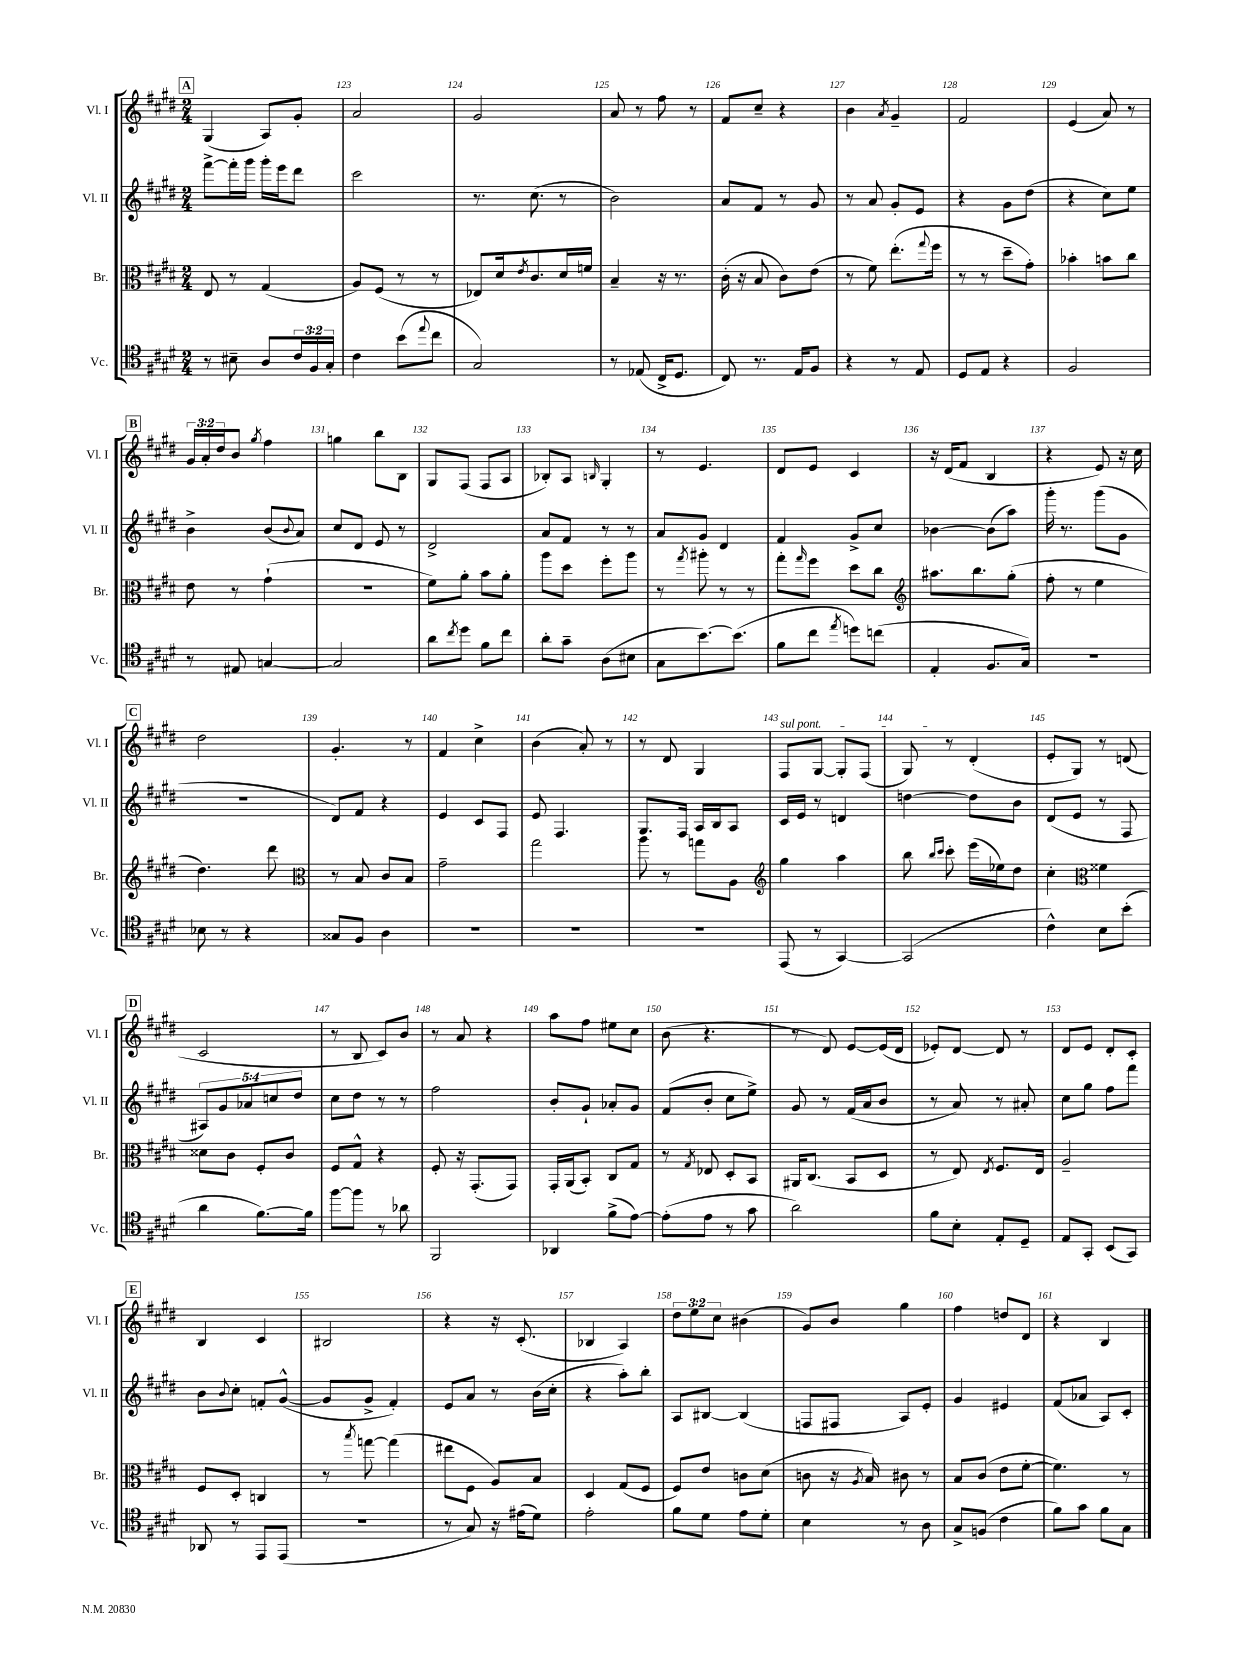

**kern	**kern	**kern	**kern
*staff4	*staff3	*staff2	*staff1
*clefC4	*clefC3	*clefG2	*clefG2
*k[f#c#g#d#]	*k[f#c#g#d#]	*k[f#c#g#d#]	*k[f#c#g#d#]
*M2/4	*M2/4	*M2/4	*M2/4
8r	8E/	[8fff#^\L	(4G#/
8B#~\	8r	16fff#'\]L	.
.	.	16ggg#\JJ	.
8A/L	(4G#/	16ggg#'\LL	8A/L)
.	.	16eee\J	.
24c#/L	.	8ddd#\J	8g#'/J
24F#/	.	.	.
24G#'/JJ	.	.	.
=	=	=	=
4c#\	8A/L)	2ccc#\	2a/
.	(8F#/J	.	.
(8b\L	8r	.	.
8qqee/	.	.	.
8cc#\J	8r	.	.
=	=	=	=
2G#/)	8E-/L)	8.r	2g#/
.	16d#/k	.	.
.	8qe/	.	.
.	8.c#/	(8.cc#\	.
.	16d#/L	8r	.
.	16f/JJ	.	.
=	=	=	=
8r	4B~/	2b\)	8a/
(8E-/	.	.	8r
16C#^/LK	16r	.	8ff#\
8.D#/J	8.r	.	.
.	.	.	8r
=	=	=	=
8C#/)	(16c#'\	8a/L	8f#/L
.	16r	.	.
8.r	8B/	8f#/J	8cc#~/J
.	8c#\L)	8r	4r
16E/LK	.	.	.
8F#/J	(8e\J	8g#/	.
=	=	=	=
4r	8r	8r	4b\
.	8f#\)	8a/	.
.	.	.	8qa/
8r	(8.ee'\L	8g#'/L	4g#~/
8E/	.	8e/J	.
.	8qqgg#/	.	.
.	16ff#\Jk	.	.
=	=	=	=
8D#/L	8r	4r	2f#/
8E/J	8r	.	.
4r	8dd#~\L	8g#\L	.
.	8g#'\J)	(8dd#\J	.
=	=	=	=
2F#/	4b-'\	4r	(4e/
.	8b\L	8cc#\L)	8a/)
.	8cc#\J	8ee\J	8r
=	=	=	=
8r	8e\	4b^\	24g#/LL
.	.	.	24a'/
.	.	.	24dd#/J
8E#/	8r	.	8b/J
.	.	.	8qgg#/
[4G/	(4g#`\	(8b/L	4ff#\
.	.	8qqb/	.
.	.	8a/J)	.
=	=	=	=
2G/]	2r	8cc#/L	4gg\
.	.	8d#/J	.
.	.	8e/	8bb\L
.	.	8r	8B\J
=	=	=	=
8a\L	8f#\L)	2d#^/	8G#/L
8qcc#/	.	.	.
8dd#\J	8a'\J	.	(8F#/J
8f#\L	8b\L	.	8F#/L
8cc#\J	8a'\J	.	8A/J
=	=	=	=
8a'\L	8aa\L	8a/L	8B-'/L)
8g#~\J	8dd#\J	8f#/J	8A/J
.	.	.	16qqB/
(8A\L	8ff#'\L	8r	4G#'/
8B#\J	8aa\J	8r	.
=	=	=	=
8G#\L	8r	8a/L	8r
.	8qgg#/	.	.
[8.b\)	8aa#'\	8g#/J	4.e/
.	8r	4d#/	.
(8.b\]J	.	.	.
.	8r	.	.
=	=	=	=
8f#\L	8gg#'\L	4f#/	8d#/L
.	16qqgg#/	.	.
8cc#\J	8ff#\J	.	8e/J
8qee/	.	.	.
8dd\L)	8dd#\L	8g#^/L	4c#/
(8cc\J	8cc#\J	8cc#/J	.
=	=	=	=
*	*clefG2	*	*
4E'/	8.aa#\L	[4b-\	16r
.	.	.	(16d#/LK
.	.	.	8f#/J
.	8.bb\	.	.
8.F#/L	.	(8b-\]L	4B/
.	(8gg#'\J	8aa\J)	.
16G#/Jk)	.	.	.
=	=	=	=
2r	8ff#'\	16ggg#'\	4r
.	.	8.r	.
.	8r	.	.
.	4ee\	(8ggg#\L	8e/)
.	.	8g#\J	16r
.	.	.	16cc#\
=	=	=	=
8B-\	4.dd#\)	2r	2dd#\
8r	.	.	.
4r	.	.	.
.	8ddd#\	.	.
=	=	=	=
*	*clefC3	*	*
8G##/L	8r	8d#/L)	4.g#'/
8F#/J	8B/	8f#/J	.
4A\	8c#/L	4r	.
.	8B/J	.	8r
=	=	=	=
2r	2g#~\	4e/	4f#/
.	.	8c#/L	4cc#^\
.	.	8F#/J	.
=	=	=	=
2r	2gg#\	8e/	(4b\
.	.	4.F#/	.
.	.	.	8a'/)
.	.	.	8r
=	=	=	=
2r	8aa\	8.G#/L	8r
.	8r	.	8d#/
.	.	16F#/Jk	.
.	8gg\L	16A/LL	4G#/
.	.	16B/J	.
.	8A\J	8A/J	.
=	=	=	=
*	*clefG2	*	*
(8EE/	4gg#\	16c#/LL	8F#/L
.	.	16e/JJ	.
8r	.	8r	[8G#/J
[4GG#/)	4aa\	4d/	8G#'/]L
.	.	.	(8F#/J
=	=	=	=
(2GG#/]	8bb\	[4dd\	8G#/)
.	16qqbb/LL	.	.
.	16qqccc#/JJ	.	.
.	8ccc#'\	.	8r
.	(16eee\LL	8dd\]L	(4d#'/
.	16ee-\J)	.	.
.	8dd#\J	8b\J	.
=	=	=	=
4c#^^\)	4cc#'\	(8d#/L	8e'/L
.	.	8e/J	8G#/J)
*	*clefC3	*	*
8B\L	4f##\	8r	8r
(8b'\J	.	8F#/	(8d/
=	=	=	=
4a\	8d##\L	10A#/L)	2c#/
.	.	10g#/	.
.	8c#\J	.	.
.	.	10a-/	.
[8.f#\L)	8F#'/L	.	.
.	.	10cc/	.
.	8c#/J	.	.
.	.	10dd#/J	.
16f#\]Jk	.	.	.
=	=	=	=
[8ff#\L	8F#/L	8cc#\L	8r
8ff#\]J	8G#^^/J	8dd#\J	8B/
8r	4r	8r	8c#/L)
8a-\	.	8r	8b/J
=	=	=	=
2FF#/	8F#'/	2ff#\	8r
.	16r	.	8a/
.	(8.GG#'/L	.	.
.	.	.	4r
.	8GG#/J)	.	.
=	=	=	=
4AA-/	16GG#'/LL	8b'/L	8aa\L
.	(16AA/J	.	.
.	8BB'/J)	8g#`/J	8ff#\J
(8f#^\L	8C#/L	8a-'/L	8ee#\L
[8e\J)	8G#/J	8g#/J	8cc#\J
=	=	=	=
(8e'\]L	8r	(8f#/L	(8b\
.	8qG#/	.	.
8e\J	8E-/	8b'/J	4.r
8r	8D#'/L	8cc#\L	.
8g#\	8BB/J	8ee^\J)	.
=	=	=	=
2a\)	16AA#/LK	8g#/	8r
.	(8.C#/J	.	.
.	.	8r	8d#/)
.	8BB/L	(16f#/LL	[8e/L
.	.	16a/J	.
.	8D#/J	8b/J	(16e/]L
.	.	.	16d#/JJ
=	=	=	=
8f#\L	8r	8r	8e-'/L)
8B'\J	8E/)	8a/)	[8d#/J
.	8qE/	.	.
8E'/L	8.F#/L	8r	8d#/]
8D#~/J	.	8a#'/	8r
.	16E/Jk	.	.
=	=	=	=
8E/L	2A~/	8cc#\L	8d#/L
8GG#'/J	.	8gg#\J	8e/J
(8BB/L	.	8ff#\L	8d#'/L
8GG#/J)	.	8fff#\J	8c#'/J
=	=	=	=
8AA-/	8F#/L	8b\L	4B/
.	.	8qqb/	.
8r	8D#'/J	8cc#'\J	.
8EE/L	4C/	8f'/L	4c#/
(8EE/J	.	([8g#^^/J	.
=	=	=	=
2r	8r	8g#/]L	2B#/
.	8qbb/	.	.
.	[8gg\	8g#^/J	.
.	(4gg\]	4f#'/)	.
=	=	=	=
8r	8ee#\L	8e/L	4r
8G#/)	8F#\J	8a/J	.
16r	8A/L)	8r	16r
(16e#\LK	.	.	(8.c#'/
8d#\J)	8B/J	(16b\LL	.
.	.	16cc#'\JJ	.
=	=	=	=
2e'\	4D#/	4r	4B-/
.	(8G#/L	8aa'\L)	4A/)
.	8F#/J	8bb'\J	.
=	=	=	=
8f#\L	8F#/L)	8A/L	12dd#\L
.	.	.	12ee\
8d#\J	8e/J	[8B#/J	.
.	.	.	12cc#\J
8e\L	8c\L	(4B#/]	(4b#\
8d#'\J	(8d#\J	.	.
=	=	=	=
4B\	8c\	8F/L	8g#/L)
.	16r	8F#/J	8b/J
.	8qA/	.	.
.	16B/)	.	.
8r	8c#\	8A/L)	4gg#\
8A\	8r	8e'/J	.
=	=	=	=
8G#^/L	8B/L	4g#/	4ff#\
(8F/J	(8c#/J	.	.
4c#\	8e\L	4e#/	8dd/L
.	[8f#'\J	.	8d#/J
=	=	=	=
8f#\L)	4.f#\])	(8f#/L	4r
8g#\J	.	8a-/J	.
8f#\L	.	8A/L)	4B/
8G#\J	8r	8c#'/J	.
==	==	==	==
*-	*-	*-	*-
